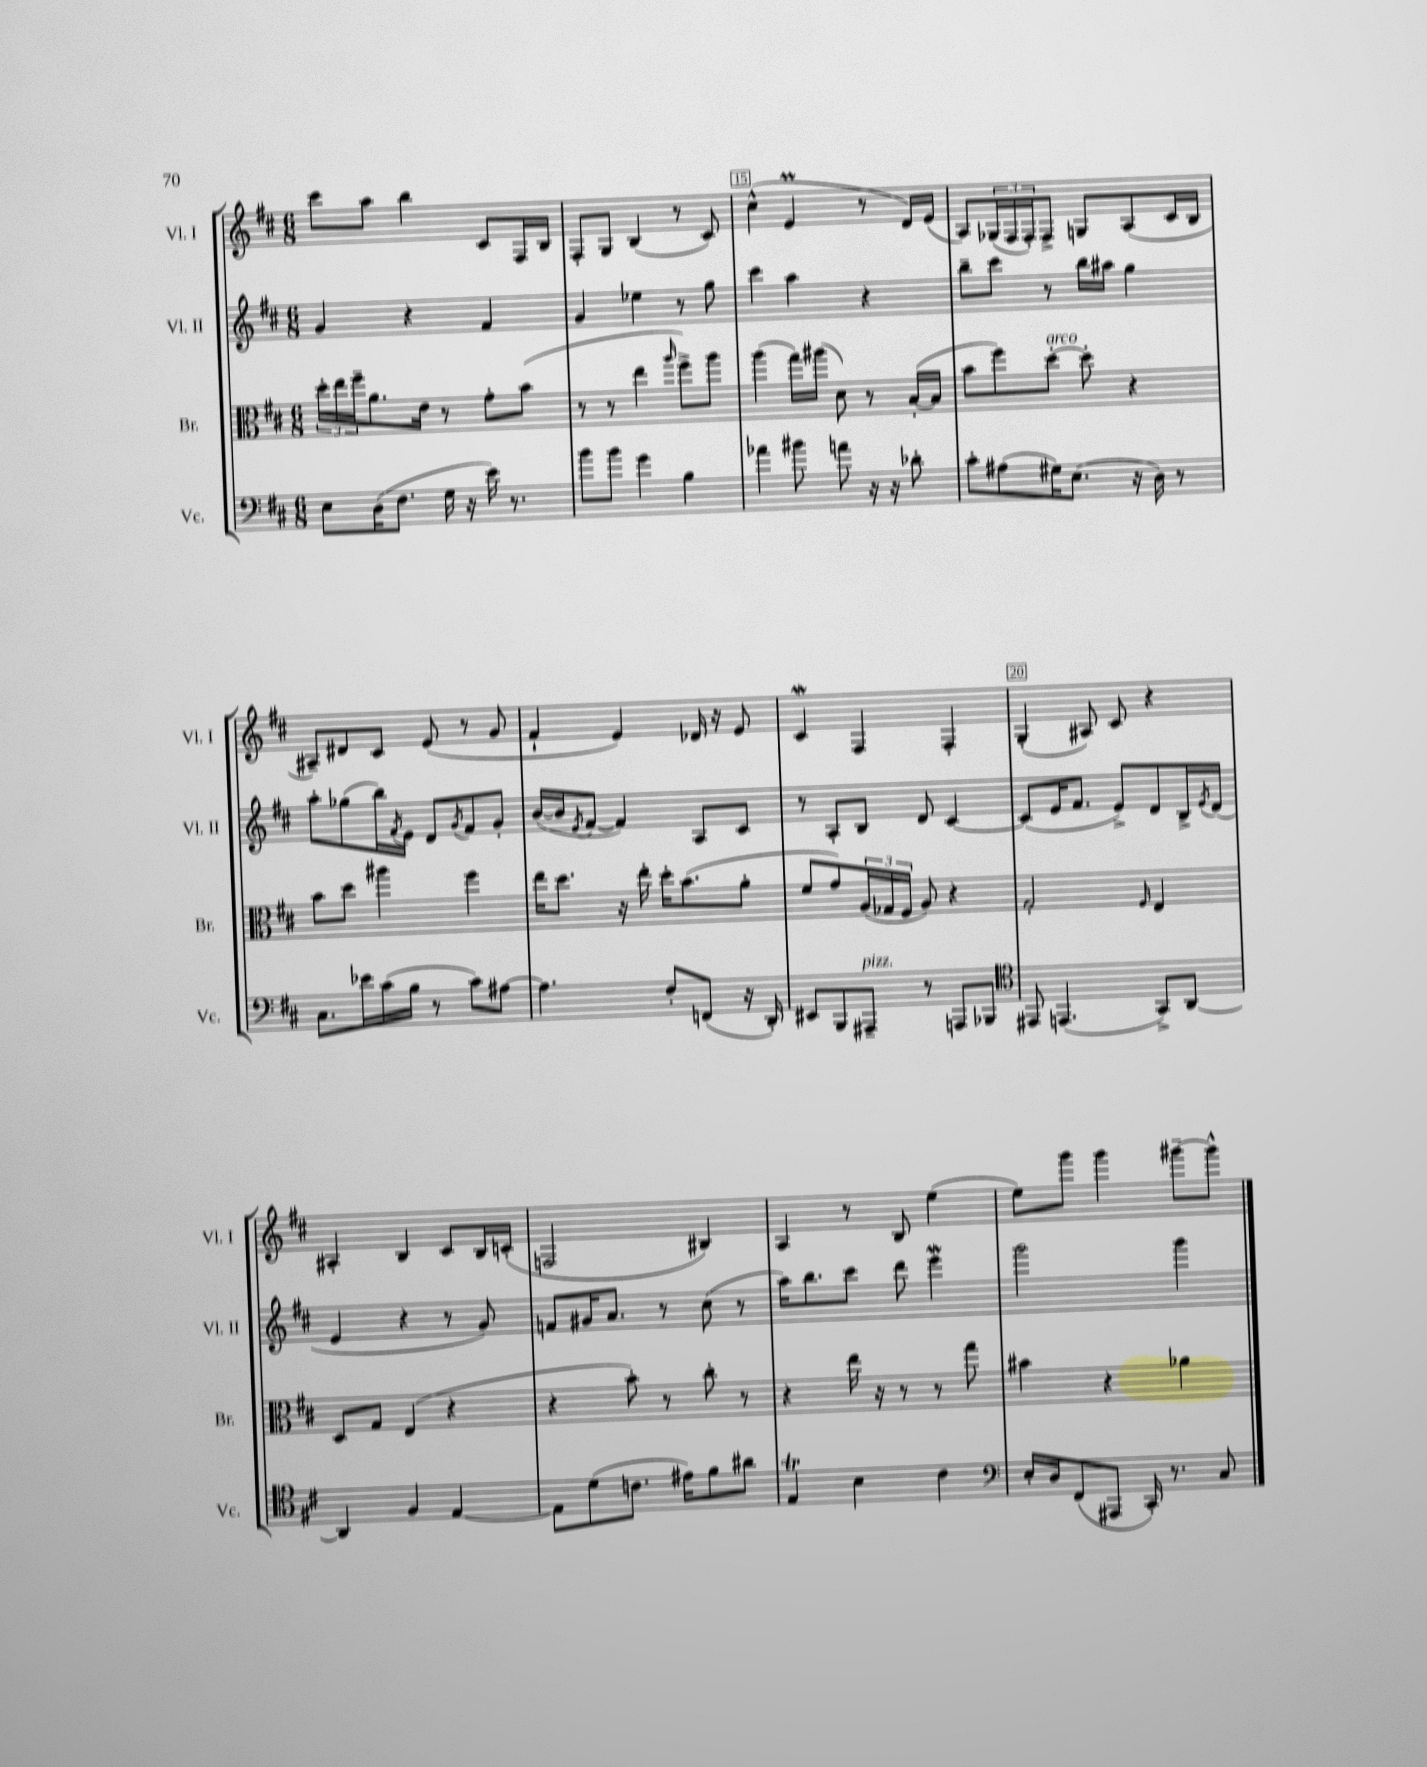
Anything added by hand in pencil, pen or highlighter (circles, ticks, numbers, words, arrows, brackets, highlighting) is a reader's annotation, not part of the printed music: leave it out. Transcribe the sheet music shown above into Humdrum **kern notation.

**kern	**kern	**kern	**kern
*part4	*part3	*part2	*part1
*staff4	*staff3	*staff2	*staff1
*I"Vc.	*I"Br.	*I"Vl. II	*I"Vl. I
*I'Vc.	*I'Br.	*I'Vl. II	*I'Vl. I
*clefF4	*clefC3	*clefG2	*clefG2
*k[f#c#]	*k[f#c#]	*k[f#c#]	*k[f#c#]
*M6/8	*M6/8	*M6/8	*M6/8
=13	=13	=13	=13
8E\L	24dd'\LL	4g/	8ccc#\L
.	24ee\	.	.
.	24ff#~\J	.	.
(16D\K	8.a\	.	8aa\J
8.F#\J	.	.	.
.	.	4r	4bb\
.	16e\Jk	.	.
16G\	8r	.	.
16r	.	.	.
16e\)	8g'\L	4f#/	8c#/L
8.r	.	.	.
.	(8b\J	.	16F#/L
.	.	.	16B/JJ
=14	=14	=14	=14
8b\L	8r	4g/	8F#'/L
8b\J	8r	.	8G/J
4g\	4ee\	4ee-X\	(4B/
.	16qqaa/	.	.
4B\	8ff#^\L)	8r	8r
.	8aa\J	8gg\	8c#/)
=15	=15	=15	=15
4a-X\	(4aa\	4ccc#\	(4cc#^^\
8b#X\	16gg\LL)	4aa\	4eM/
.	(16aa#X\JJ	.	.
8an\	8d\)	.	.
16r	8r	4r	8r
16r	.	.	.
8d-X'\	([16B'/LL	.	16d/LL)
.	16B/JJ]	.	(16e/JJ
=16	=16	=16	=16
8c#'\L	8b\L	8bb~\L	8A/L)
(8A#X\	8ff#\)	8ccc#\J	(24G-X/L
.	.	.	24F#/
.	.	.	24F#'/J)
!	!LO:TX:a:i:t=arco	!	!
16G#X\K)	[8dd'\J	8r	8F#^/J
(8.E\J	.	.	.
.	8dd'\]	16bb\LL	8Gn/L
.	.	16aa#X\JJ	.
16r	4r	4gg\	(8A/
16D\)	.	.	.
8r	.	.	16c#/L
.	.	.	16B/JJ
!!LO:LB:g=z
=17	=17	=17	=17
8.C#\L	8b\L	8aa'\L	8A#X~/L)
.	8dd\J	(8gg-X\	8d#X/
16e-X\L	.	.	.
(16c#\	4aa#X\	16bb\L)	8c#/J
.	.	8qf#/	.
16B\JJ	.	16e\JJ	.
8r	.	8d/L	(8e/
.	.	8qg/	.
8c#\L)	4ff#\	8f#/	8r
[8A#X\J	.	8g'/J	8g/
=18	=18	=18	=18
4.A#\]	16ee\KL	([16b/LL	4f#`/
.	8.dd\J	16b/J]	.
.	.	8qe/	.
.	.	[8f#/J	.
.	16r	4f#/])	4e/)
.	16ee'\	.	.
8F#'/L	16dd'\KL	.	.
.	(8.b\	.	.
(8FFn/J	.	8A/L	16d-X/
.	.	.	16r
16r	8a'\J	8c#/J	8e/
16DD'/)	.	.	.
=19	=19	=19	=19
8EE#X/L	8f#/L	8r	4c#W/
8BBB/	8g/)	8A'/L	.
!LO:TX:a:i:t=pizz.	!	!	!
8AAA#X~/J	(24A/L	8B/J	4F#/
.	24G-X/	.	.
.	24F#/JJ	.	.
8r	8A/)	8d/	.
8AAAn/L	4r	[4c#/	4F#'/
8BBB-X/J	.	.	.
=20	=20	=20	=20
*clefC4	*	*	*
8EE#X/	2G'/	(8c#/L]	(4G'/
(4.EEn/	.	16e/K	.
.	.	8.f#/J	.
.	.	.	8A#X/)
.	.	8e^/L)	8c#/
.	16qqF#/	.	.
8GG^/L)	4E/	8d/	4r
[8AA/J	.	16B^/L	.
.	.	8qe/	.
.	.	(16d/JJ	.
!!LO:LB:g=z
=21	=21	=21	=21
4AA/]	8D/L	4e/	4A#X'/
.	8G/J	.	.
4F#/	(4E/	4r	4B/
[4E/	4r	8r	8c#/L
.	.	8g/)	16B/L
.	.	.	(16cn'/JJ
=22	=22	=22	=22
8E\L]	4r	8fn/L	2Fn/
(8d\	.	16g#X/K	.
.	.	8.a/J	.
8.cn\J	8b'\)	.	.
.	8r	8r	.
16e#X\KL)	.	.	.
8f#\	8cc#'\	(8cc#\	4B#X/)
8a#X\J	8r	8r	.
=23	=23	=23	=23
4ET/	4r	16aa\KL)	4A/
.	.	8.bb\	.
4B\	16ee\	8ccc#\J	8r
.	16r	.	.
.	8r	8ddd\	8B/
4c#\	8r	4eeeW\	(4ee\
.	8gg\	.	.
=24	=24	=24	=24
*clefF4	*	*	*
16E'/LL	4b#X\	2ggg\	8ee\L)
16D/J	.	.	.
(8FF#/	.	.	8ggg\J
8AAA#X/J	4r	.	4ggg\
16CC#'/)	.	.	.
8.r	.	.	.
.	4a-X\	4ggg\	[8ggg#X~\L
8C#/	.	.	8ggg#^^\J]
==	==	==	==
*-	*-	*-	*-
